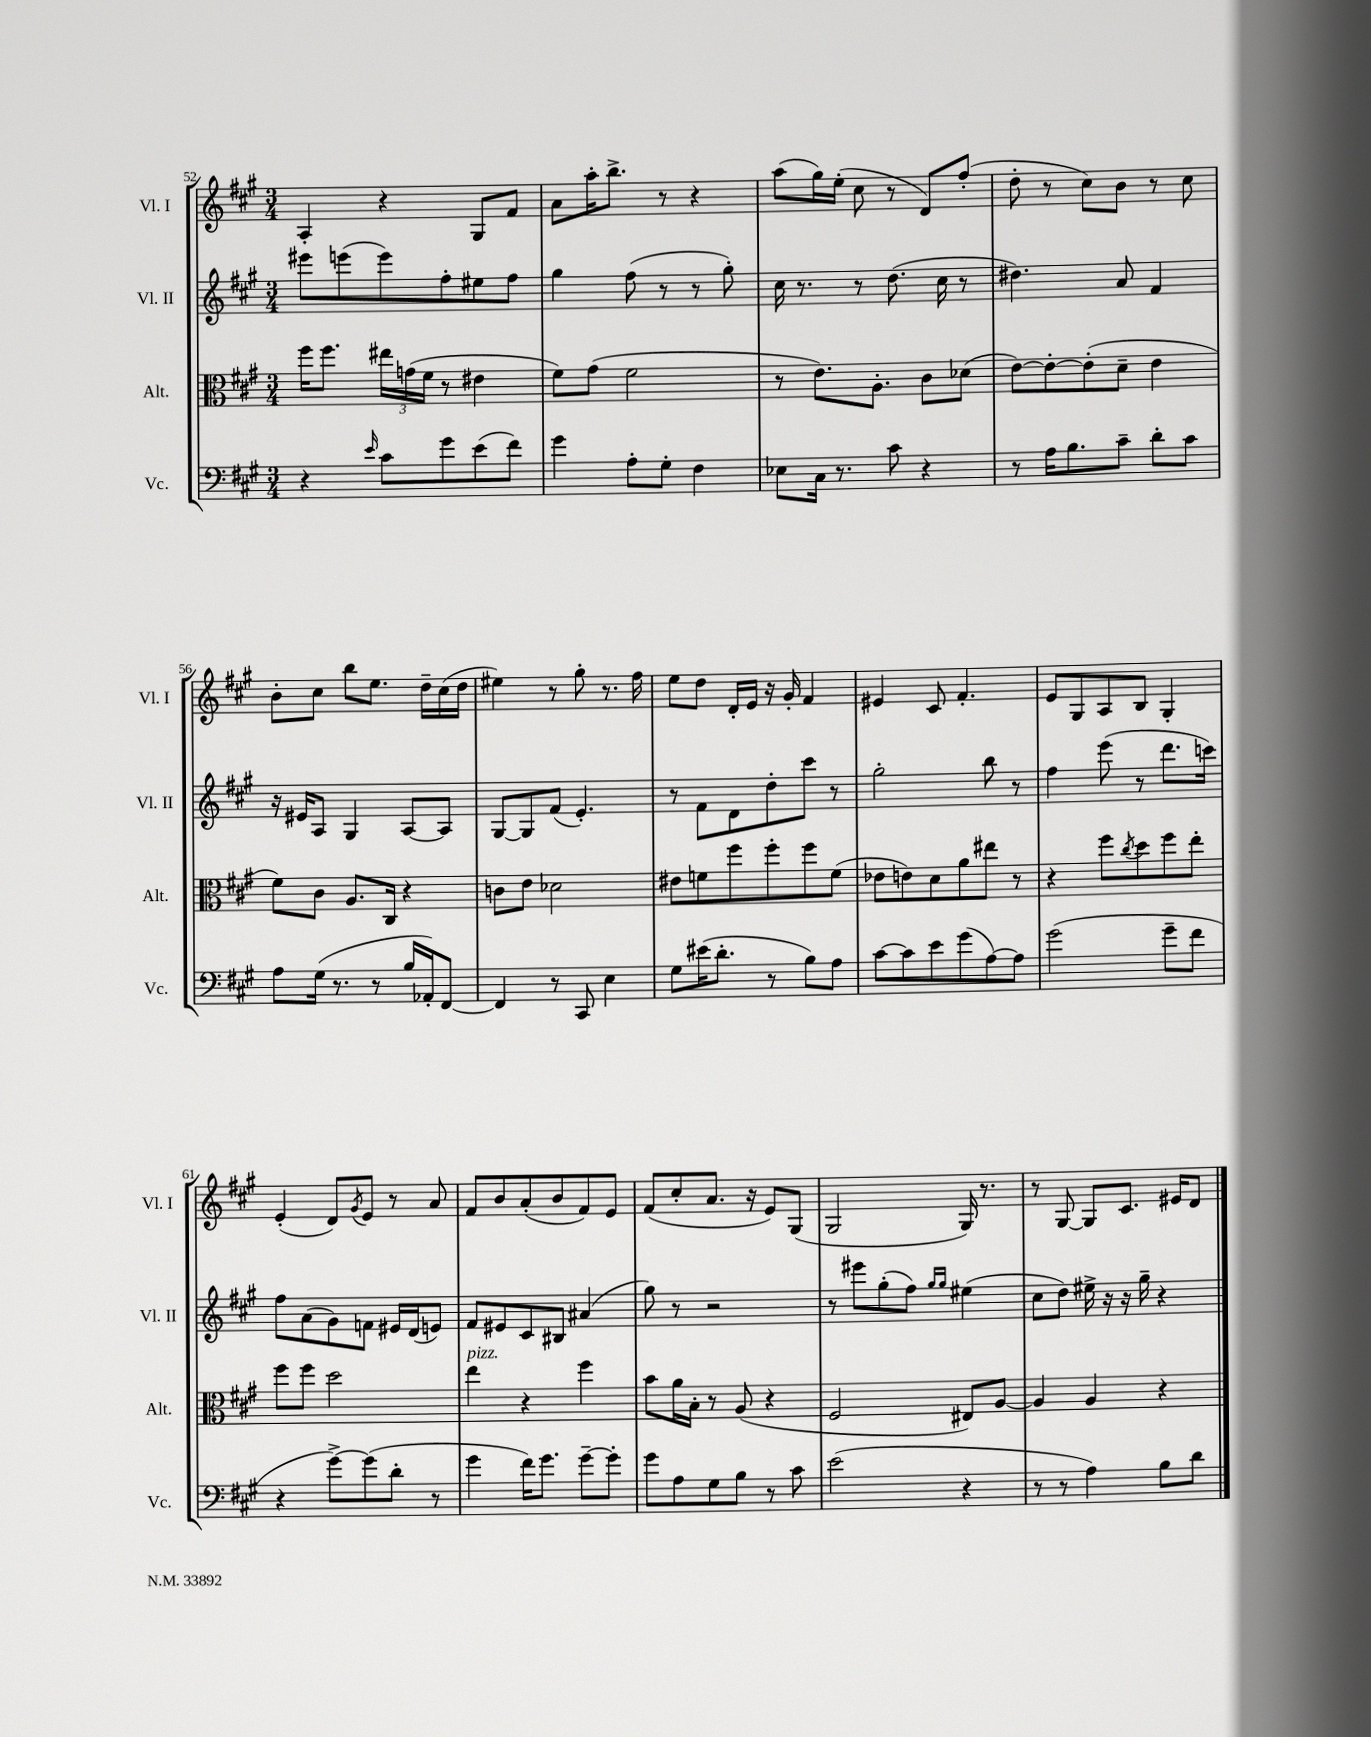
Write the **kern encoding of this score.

**kern	**kern	**kern	**kern
*part4	*part3	*part2	*part1
*staff4	*staff3	*staff2	*staff1
*I"Vc.	*I"Alt.	*I"Vl. II	*I"Vl. I
*I'Vc.	*I'Alt.	*I'Vl. II	*I'Vl. I
*clefF4	*clefC3	*clefG2	*clefG2
*k[f#c#g#]	*k[f#c#g#]	*k[f#c#g#]	*k[f#c#g#]
*M3/4	*M3/4	*M3/4	*M3/4
=52	=52	=52	=52
4r	16ff#\KL	8eee#X\L	4A'/
.	8.ff#\J	.	.
.	.	(8eeen\	.
16qqe/	.	.	.
8c#\L	24ee#X\LL	8eee\)	4r
.	(24gn\	.	.
.	24f#\JJ	.	.
8g#\	8r	8ff#'\	.
(8e\	4e#X\	8ee#X\	8G#/L
8f#\J)	.	8ff#\J	8f#/J
=53	=53	=53	=53
4g#\	8f#\L)	4gg#\	8a\L
.	(8g#\J	.	16aa'\K
.	.	.	8.bb^\J
8A'\L	2f#\	(8ff#\	.
8G#'\J	.	8r	8r
4F#\	.	8r	4r
.	.	8gg#'\)	.
=54	=54	=54	=54
8E-X\L	8r	16cc#\	(8aa\L
.	.	8.r	.
16C#\Jk	8.e\L)	.	16gg#\L)
8.r	.	.	(16ee'\JJ
.	.	8r	8cc#\
.	8.A'\J	.	.
8c#\	.	(8.dd\	8r
4r	8c#\L	.	8d/L)
.	.	16cc#\	.
.	(8d-X\J	8r	(8ff#'/J
=55	=55	=55	=55
8r	[8e\L)	4.dd#X\)	8dd'\
16A\KL	8e'\_	.	8r
8.B\	.	.	.
.	(8e'\]	.	8cc#\L)
8c#~\J	8d~\J	8a/	8b\J
8d'\L	4e\	4f#/	8r
8c#\J	.	.	8cc#\
!!LO:LB:g=z
=56	=56	=56	=56
8A\L	8f#\L)	16r	8b'\L
.	.	16e#X/KL	.
(16G#\Jk	8c#\J	8A/J	8cc#\J
8.r	.	.	.
.	8.A/L	4G#/	8bb\L
8r	.	.	8.ee\J
.	16C#/Jk	.	.
16B/LL	4r	[8A/L	.
16AA-X'/J)	.	.	16dd~\LL
[8FF#/J	.	8A/J]	(16cc#\
.	.	.	16dd\JJ
=57	=57	=57	=57
4FF#/]	8cn\L	[8G#/L	4ee#X\)
.	8e\J	8G#/]	.
8r	2d-X\	(8f#/J	8r
8CC#/	.	4.e'/)	8gg#'\
4E\	.	.	8.r
.	.	.	16ff#\
=58	=58	=58	=58
8G#\L	8e#X\L	8r	8ee\L
(16e#X\K	8fn\	8f#\L	8dd\J
8.d'\J	.	.	.
.	8ff#\	8d\	16d'/LL
.	.	.	16e/JJ
8r	8ff#'\	8dd'\	16r
.	.	.	16g#'/
8B\L)	8ff#\	8ccc#\J	4f#/
8A\J	(8f\J	8r	.
=59	=59	=59	=59
[8c#\L	8e-X\L	2gg#'\	4e#X/
8c#\]	8en\)	.	.
8e\	8d\	.	8c#/
(8g#\	8a\	.	4.f#'/
[8A\)	8ee#X\J	8bb\	.
8A\J]	8r	8r	.
=60	=60	=60	=60
(2g#\	4r	4ff#\	8e/L
.	.	.	8G#/
.	8ff#\L	(8eee\	8A/
.	8qcc#/	.	.
.	8dd\	8r	8B/J
8g#~\L	8ff#\	8.ddd\L	4G#'/
8f#\J	8ee'\J	.	.
.	.	16cccn\Jk)	.
!!LO:LB:g=z
=61	=61	=61	=61
4r	8ff#\L	8ff#\L	(4e'/
.	8ff#\J	(8a\	.
[8g#^\L)	2dd\	8g#\)	8d/L)
.	.	.	8qg#/
(8g#\]	.	8fn\J	8e/J
8d'\J	.	16e#X/LL	8r
.	.	(16d/J	.
8r	.	8en/J)	8a/
=62	=62	=62	=62
!	!LO:TX:a:i:t=pizz.	!	!
4g#\	4ee\	8f#/L	8f#/L
.	.	8e#X/	8b/
16f#\KL)	4r	8c#/	(8a'/
8.g#\J	.	.	.
.	.	8B#X/J	8b/
[8g#~\L	4ff#\	(4a#X/	8f#/)
8g#'\J]	.	.	8e/J
=63	=63	=63	=63
8g#\L	8b\L	8gg#\)	(8f#/L
8A\	16a\L	8r	8cc#'/
.	16B'\JJ	.	.
8G#\	8r	2r	8.a/J
8B\J	(8A/	.	.
.	.	.	16r
8r	4r	.	8e/L)
8c#\	.	.	(8G#/J
=64	=64	=64	=64
(2e\	2F#/	8r	2G#/
.	.	8eee#X\L	.
.	.	(8gg#'\	.
.	.	8ff#\J)	.
.	.	16qqgg#/LL	.
.	.	16qqgg#/JJ	.
4r	8E#X/L)	(4ee#X\	16G#/)
.	.	.	8.r
.	[8A/J	.	.
=65	=65	=65	=65
8r	4A/]	8cc#\L	8r
8r	.	8dd\J)	[8G#/
4A\)	4A/	16ee#X^\	8G#/L]
.	.	16r	.
.	.	16r	8.c#/J
.	.	16gg#~\	.
8B\L	4r	4r	.
.	.	.	16e#X/KL
8d\J	.	.	8d/J
==	==	==	==
*-	*-	*-	*-
